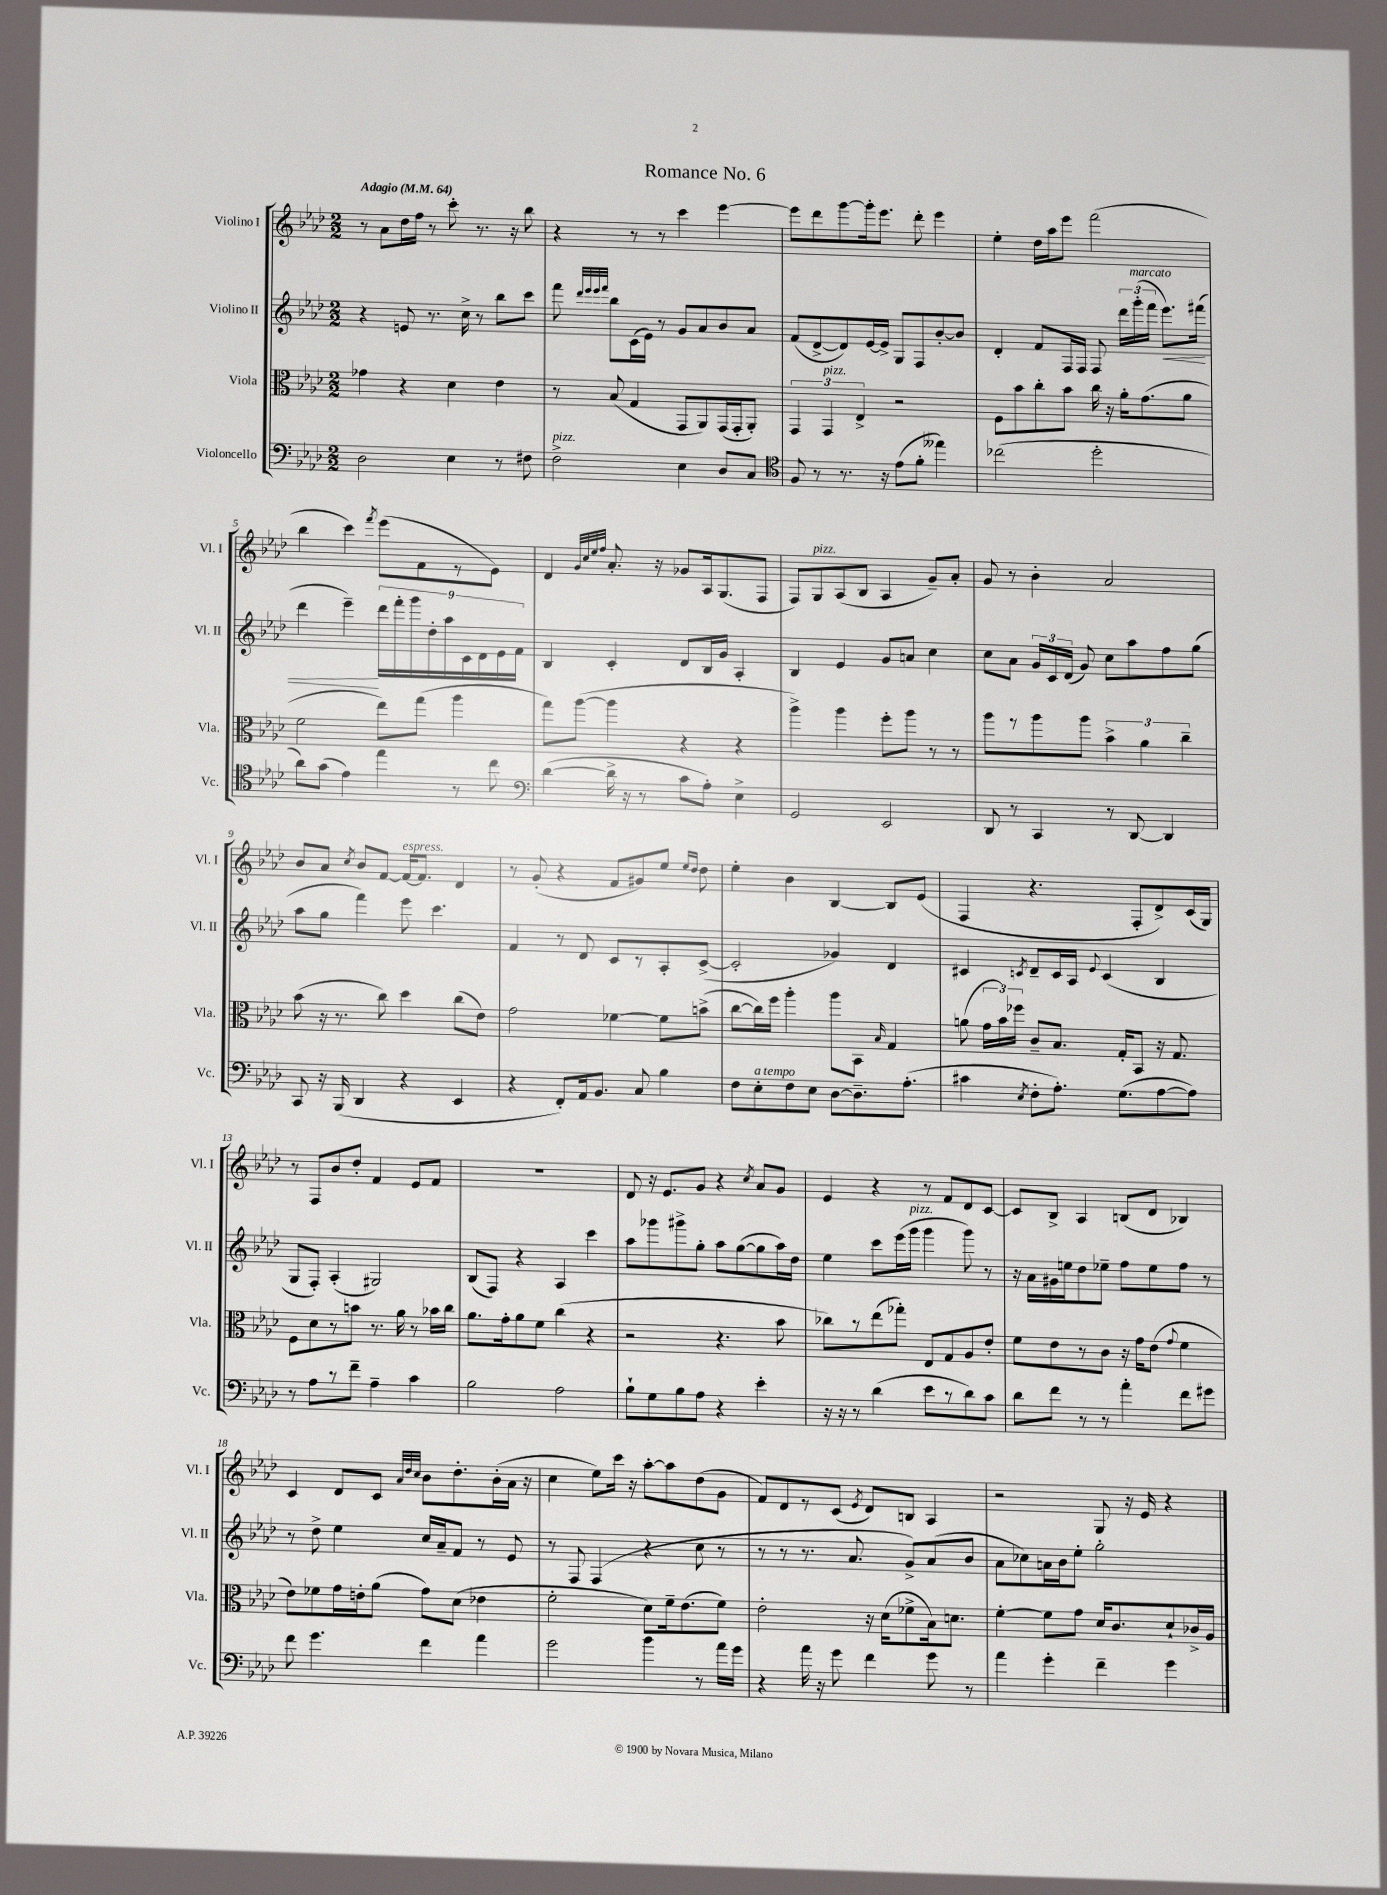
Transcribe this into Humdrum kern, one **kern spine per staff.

**kern	**kern	**kern	**dynam	**kern
*part4	*part3	*part2	*part2	*part1
*staff4	*staff3	*staff2	*staff2	*staff1
*I"Violoncello	*I"Viola	*I"Violino II	*	*I"Violino I
*I'Vc.	*I'Vla.	*I'Vl. II	*	*I'Vl. I
*clefF4	*clefC3	*clefG2	*	*clefG2
*k[b-e-a-d-]	*k[b-e-a-d-]	*k[b-e-a-d-]	*	*k[b-e-a-d-]
*M2/2	*M2/2	*M2/2	*	*M2/2
*MM64	*MM64	*MM64	*	*MM64
=1	=1	=1	=1	=1
!	!	!	!	!LO:TX:a:B:t=Adagio
2D-\	4g-X\	4r	.	8r
.	.	.	.	8a-\L
.	4r	8en/	.	16dd-\L
.	.	.	.	16ff\JJ
.	.	8.r	.	8r
4E-\	4d-\	.	.	8ccc'\
.	.	16cc^\	.	.
.	.	8r	.	8.r
8r	4e-\	8bb-\L	.	.
.	.	.	.	16r
8F#X\	.	8ccc\J	.	8bb-\
=2	=2	=2	=2	=2
!LO:TX:a:i:t=pizz.	!	!	!	!
2F^\	8r	8fff\	.	4r
.	.	32qqddd-/LLL	.	.
.	.	32qqeee-/	.	.
.	.	32qqeee-/	.	.
.	.	32qqfff/JJJ	.	.
.	(8B-/	8bb-\L	.	.
.	4G/	(16c\L	.	8r
.	.	16e-\JJ)	.	.
.	.	8r	.	8r
4E-\	8GG/L	8g/L	.	4ccc\
.	8AA-/)	8a-/	.	.
8D-/L	(16GG/L	8b-/	.	[4eee-\
.	16GG'/J	.	.	.
8C/J	8AA-'/J)	8a-/J	.	.
=3	=3	=3	=3	=3
*clefC4	*	*	*	*
8F/	6GG/	(8f/L	.	8eee-\L]
8r	.	[8d-^/	.	8ddd-\
!	!LO:TX:a:i:t=pizz.	!	!	!
.	6GG/	.	.	.
8.r	.	8d-/])	.	[8ggg\
.	6E-^/	.	.	.
.	.	[16e-/L	.	16ggg'\k]
16r	.	16e-^/JJ]	.	8.eee-\J
(8e-\L	2r	8G/L	.	.
8f'\J	.	8F/	.	8ddd-'\
4ee--X\)	.	[8b-'/	.	4eee-\
.	.	8b-/J]	.	.
=4	=4	=4	=4	=4
(2cc-X\	8F\L	4d-'/	.	4ee-'\
.	8b-\	.	.	.
.	8cc'\	8f/L	.	16dd-\LL
.	.	.	.	16aa-\J
.	8b-\J	16F/L	.	8eee-\J
.	.	16F/JJ	.	.
2dd-'\	16cc\	8F/	.	(2fff\
.	16r	.	.	.
.	16a-'\KL	24ddd-\LL	.	.
!	!	!LO:TX:a:i:t=marcato	!	!
.	.	(24ggg'\	.	.
.	(8.g\	.	.	.
.	.	24fff\JJ	.	.
!	!	!	!LO:HP:b	!
.	.	8.eee-\L)	<	.
.	8a-\J	.	.	.
.	.	(16fff#X\Jk	.	.
!!LO:LB:g=z
=5	=5	=5	=5	=5
8a-\L)	2f\	4ddd-\	.	4bb-\
(8g\J	.	.	.	.
4e-\)	.	4eee-~\)	.	4ccc\)
.	.	.	.	8qfff/
4ee-\	8ee-\L)	18ddd-\LL	[	(8eee-\L
.	.	18fff'\	.	.
.	.	18ggg\	.	.
.	(8gg\J	.	.	8f\
.	.	18dd-'\	.	.
.	.	18aa-\	.	.
8r	4aa-\	.	.	8r
.	.	18c\	.	.
.	.	18d-\	.	.
8cc\	.	.	.	8e-\J)
.	.	18e-\	.	.
.	.	18f\JJ	.	.
=6	=6	=6	=6	=6
*clefF4	*	*	*	*
([4d-\	8gg\L)	4B-/	.	4d-/
.	([8aa-\J	.	.	.
.	.	.	.	32qqg/LLL
.	.	.	.	32qqcc/
.	.	.	.	32qqee-/
.	.	.	.	32qqff/JJJ
16d-^\]	4aa-\]	4c'/	.	8.a-'/
16r	.	.	.	.
8r	.	.	.	.
.	.	.	.	16r
8c\L	4r	8d-/L	.	8g-X/L
8A-'\J)	.	16B-/L	.	16A-/k
.	.	16g/JJ	.	(8.G/
4E-^\	4r	4A-'/	.	.
.	.	.	.	8F/J
=7	=7	=7	=7	=7
2GG/	4aa-^\)	4B-/	.	8F/L)
!	!	!	!	!LO:TX:a:i:t=pizz.
.	.	.	.	8G/
.	4aa-\	4e-/	.	(8A-/
.	.	.	.	8B-/J
2EE-/	8ff'\L	8g/L	.	4A-/
.	8aa-\J	8an/J	.	.
.	8r	4cc\	.	8g~/L)
.	8r	.	.	8a-'/J
=8	=8	=8	=8	=8
8DD-/	8aa-\L	8cc\L	.	8g/
8r	8r	8a-\J	.	8r
4CC/	8aa-\	24g/LL	.	4b-'\
.	.	24c/	.	.
.	.	(24d-/JJ	.	.
.	8aa-\J	8g/)	.	.
8r	6b-^\	8cc\L	.	2a-/
[8DD-/	.	8aa-\	.	.
.	6a-\	.	.	.
4DD-/]	.	8ff\	.	.
.	6cc~\	.	.	.
.	.	(8gg\J	.	.
!!LO:LB:g=z
=9	=9	=9	=9	=9
8CC/	(8b-\	8aa-\L	.	8b-/L
16r	16r	8gg\J	.	8a-/J
(16BBB-/	8.r	.	.	.
.	.	.	.	8qcc/
4DD-/	.	4fff\)	.	8b-/L
.	8cc\)	.	.	[8f/J
!	!	!	!	!LO:TX:a:i:t=espress.
4r	4dd-\	8eee-\	.	16f/KL_
.	.	.	.	8.f/J]
.	.	4.ccc\	.	.
4EE-/	(8cc\L	.	.	4d-/
.	8e-\J)	.	.	.
=10	=10	=10	=10	=10
4r	2g\	4f/	.	8r
.	.	.	.	(8g'/
8FF'/L)	.	8r	.	4r
16AA-/k	.	8d-/	.	.
8.BB-/J	.	.	.	.
.	[4f-X\	8c/L	.	8f/L
8C/	.	8r	.	8g#X/)
4B-\	8f-\L]	8A-'/	.	8ee-/J
.	.	.	.	16qqee-/LL
.	.	.	.	16qqdd-/JJ
.	(8bn^\J	([8c^/J	.	8dd-\
=11	=11	=11	=11	=11
8F\L	[8cc\L	2c'/]	.	4ee-'\
!LO:TX:a:i:t=a tempo	!	!	!	!
8E-'\	16cc\L])	.	.	.
.	16ff\JJ	.	.	.
8F\	4aa-'\	.	.	4b-\
8E-\J	.	.	.	.
[8D-\L	8aa-\L	4g-X/)	.	[4B-/
8.D-~\]	8BB-\J	.	.	.
.	16qqB-/	.	.	.
.	4G/	4d-/	.	8B-/L]
(8.A-'\J	.	.	.	.
.	.	.	.	(8e-/J
=12	=12	=12	=12	=12
4c#X\	(8an\	4c#X/	.	4F/
.	24g\LL	.	.	.
.	24b-\)	.	.	.
.	24ff-X\JJ	.	.	.
8qE-/	.	8qcn/	.	.
8F'\L	8c~/L	8d-~/L	.	4.r
8.A-'\J)	8.B-/J	16c/L	.	.
.	.	16A-/JJ	.	.
.	.	8qqe-/	.	.
.	.	(4c/	.	.
(8.G\L	16G'/KL	.	.	.
.	8BB-/J	.	.	8F'/L
[8A-\	16r	4B-/	.	8d-^/)
.	8.G/	.	.	.
8A-\J])	.	.	.	(16c/L
.	.	.	.	16G/JJ)
!!LO:LB:g=z
=13	=13	=13	=13	=13
8r	8F\L	8G/L	.	8r
8A-\L	8d-\	8F'/J)	.	8F/L
8r	8r	(4A-'/	.	8b-/
8f~\J	8bn\J	.	.	8dd-'/J
4A-~\	8.r	2G#X/)	.	4f/
.	16a-\	.	.	.
4c\	8r	.	.	8e-/L
.	16b-X\LL	.	.	8f/J
.	16cc\JJ	.	.	.
=14	=14	=14	=14	=14
2B-\	8.a-\L	(8B-/L	.	1r
.	.	8F/J)	.	.
.	16g'\k	.	.	.
.	8a-\	4r	.	.
.	8f\J	.	.	.
2A-\	(4cc\	4A-/	.	.
.	4r	4ccc\	.	.
=15	=15	=15	=15	=15
8B-`\L	2r	8aa-\L	.	8d-/
8G\	.	8ggg-X\	.	16r
.	.	.	.	8.e-/L
8B-\	.	8ggg#X^\	.	.
8A-\J	.	8gg'\J	.	8g/J
4r	4.r	8aa-\L	.	4r
.	.	([8gg\	.	.
.	.	.	.	8qcc/
4e-'\	.	8gg\]	.	8a-/L
.	8b-\	16aa-\L)	.	8g/J
.	.	16dd-\JJ	.	.
=16	=16	=16	=16	=16
16r	8cc-X\L)	4ee-\	.	4e-/
16r	.	.	.	.
8r	8r	.	.	.
(4d-\	(8ee-\	8ccc\L	.	4r
.	8gg-X'\J)	(16eee-\L	.	.
!	!	!LO:TX:a:i:t=pizz.	!	!
.	.	16ggg\JJ	.	.
8e-\L	8E-/L	4ggg\	.	8r
8r	8G/	.	.	8f/L
8d-\)	8A-/	8ggg\)	.	8d-/
8c\J	8e-'/J	8r	.	[8c/J
=17	=17	=17	=17	=17
8d-\L	8f\L	16r	.	8c/L]
.	.	16a-\LL	.	.
8f\J	8e-\	16g#X\	.	8B-^/J
.	.	16een\J	.	.
8r	8r	8dd-\	.	4A-/
8r	8c\J	8ee-X~\J	.	.
4a-'\	16r	8ff\L	.	(8Bn/L
.	16g\KL	.	.	.
.	(8e-\J	8ee-\	.	8d-/J
.	8qqg/	.	.	.
8f\L	4f\	8ff\J	.	4B-X/)
8g#X\J	.	8r	.	.
!!LO:LB:g=z
=18	=18	=18	=18	=18
8f\	8e-\L)	8r	.	4c/
4.g\	8f-X\	8dd-^\	.	.
.	16g\L	4ee-\	.	8d-/L
.	16en'\J	.	.	.
.	(8a-\J	.	.	8c/J
.	.	.	.	32qqa-/LLL
.	.	.	.	32qqdd-/
.	.	.	.	32qqcc/JJJ
4f\	8g\L)	16cc/LL	.	8b-\L
.	.	16a-~/J	.	.
.	(8d-\J	8f/J	.	8.dd-'\
4a-\	4e-X\	8r	.	.
.	.	.	.	(16b-'\L
.	.	8e-/	.	16a-\JJ
.	.	.	.	16r
=19	=19	=19	=19	=19
2g\	2f'\	8r	.	4cc\
.	.	8F/	.	.
.	.	(4F/	.	8ee-\L)
.	.	.	.	16ccc\Jk
.	.	.	.	16r
4b-\	8d-\L)	4r	.	[8aa-'\L
.	16f~\k	.	.	8aa-\]
.	(8.e-\	.	.	.
8r	.	8cc\	.	(8dd-\
16a-\LL	8f\J)	8r	.	8g\J
16g\JJ	.	.	.	.
=20	=20	=20	=20	=20
4r	2e-'\	8r	.	8f/L)
.	.	8r	.	8d-/
16a-\	.	8.r	.	8r
16r	.	.	.	.
8g\	.	.	.	(8c/J
.	.	8.a-/	.	.
.	.	.	.	8qe-/
4f\	16r	.	.	8d-/L)
.	(16d-\KL	.	.	.
.	8f-X^\	8g^/L)	.	8Bn/J
8g\	16B-\k)	(8a-/	.	4A-/
.	8.dn\J	.	.	.
8r	.	8b-/J	.	.
=21	=21	=21	=21	=21
4a-\	[4f'\	8a-\L	.	2r
.	.	8cc-X\)	.	.
4g'\	8f\L]	16an\L	.	.
.	.	16b-\J	.	.
.	8g\J	8ee-'\J	.	.
4f~\	16d-/KL	2gg'\	.	8G/
.	8.c/	.	.	.
.	.	.	.	16r
.	.	.	.	16e-/
4g\	8d-`/	.	.	4r
.	16c-X^/L	.	.	.
.	16A-/JJ	.	.	.
==	==	==	==	==
*-	*-	*-	*-	*-
